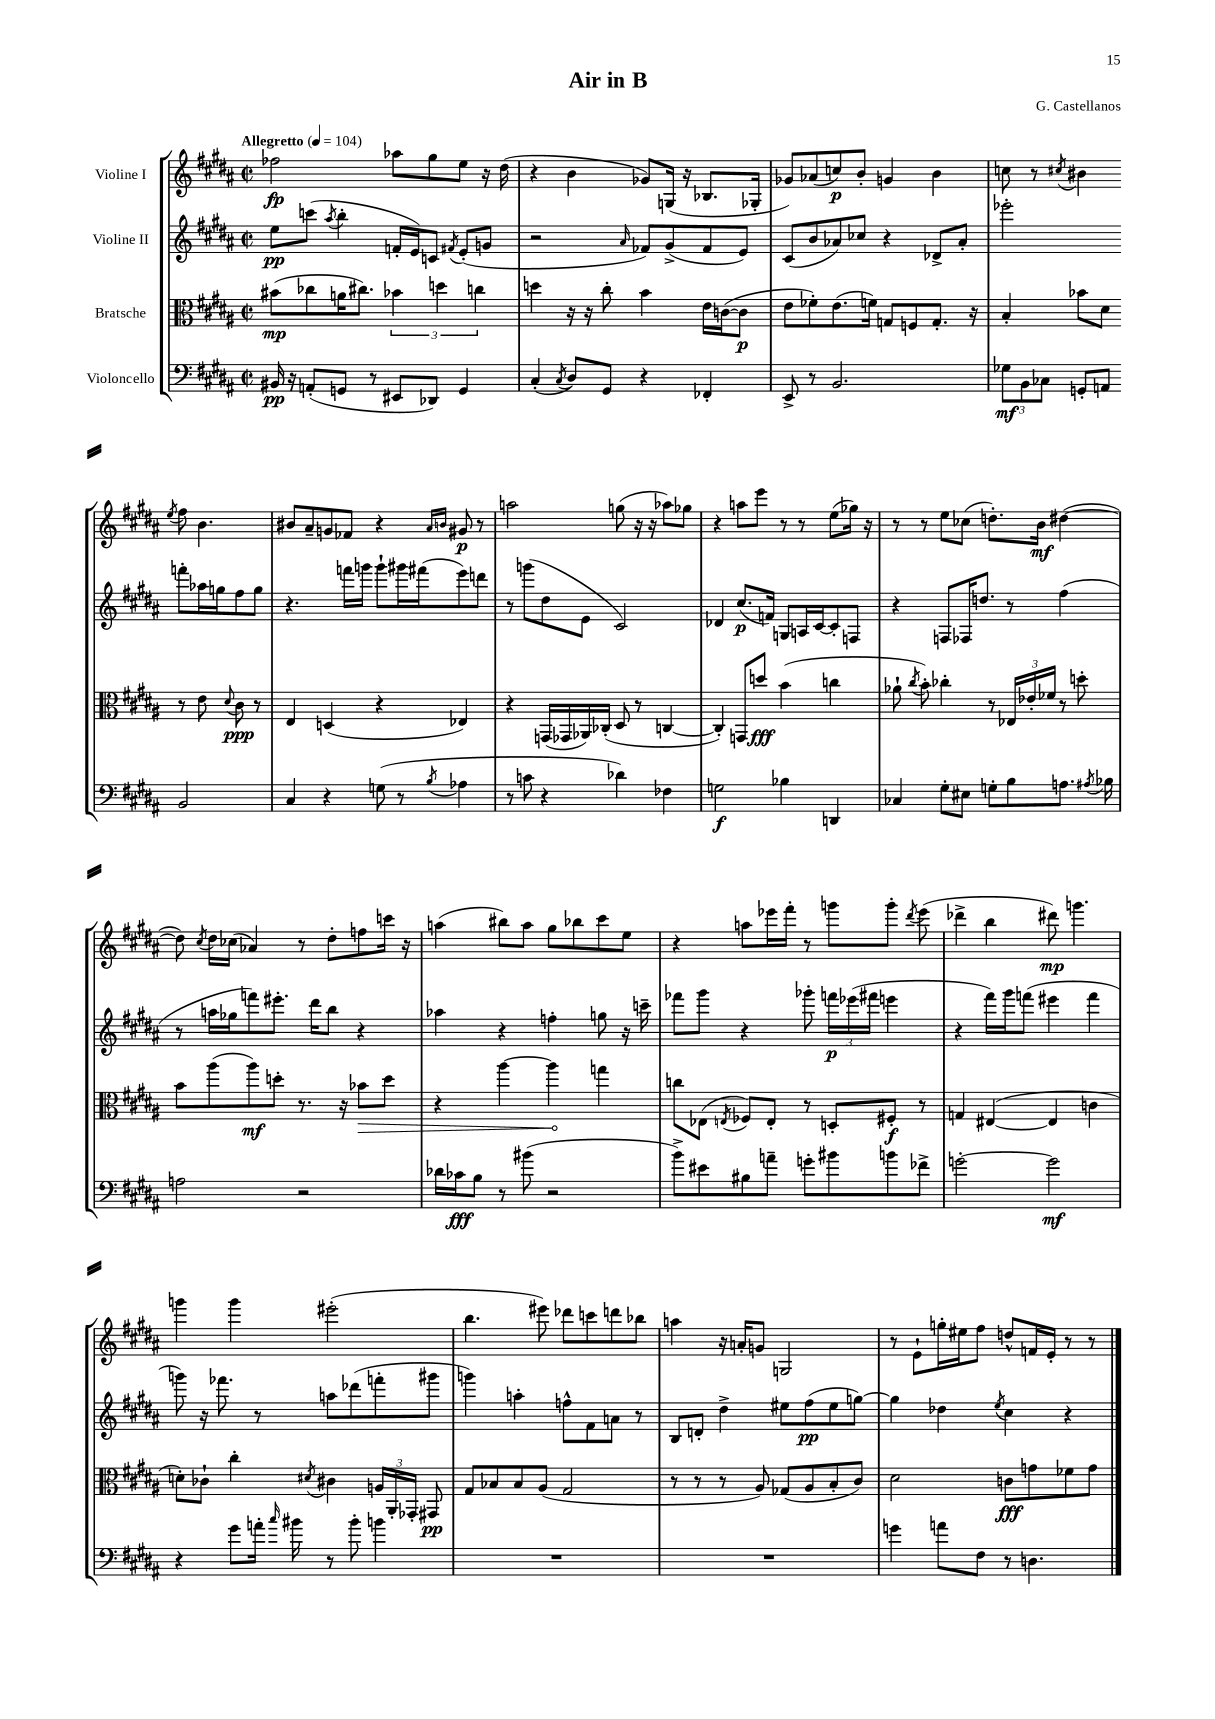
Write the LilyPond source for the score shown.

\header { title = "Air in B" composer = "G. Castellanos" }
<<
\new StaffGroup <<
\new Staff = "s0" \with { instrumentName = "Violine I" } {
    \clef treble \key b \major \defaultTimeSignature \time 2/2 \tempo "Allegretto" 4 = 104
    \autoBeamOff fes''2\fp aes''8[ gis''8 e''8] r16 dis''16( |
    r4 b'4 ges'8[) g16]( r16 bes8.[ ges16]-. |
    ges'8[) aes'8( c''8\p) b'8]-. g'4 b'4 |
    c''8 r8 \acciaccatura { cis''8 } bis'4 \acciaccatura { e''8 } fis''8 bis'4. |
    bis'8[ ais'8-- g'8 fes'8] r4 \grace { ais'16[ b'16] } gis'8\p r8 |
    a''2 g''8( r16 r16 aes''8[) ges''8] |
    r4 a''8[ e'''8] r8 r8 e''8[( ges''16]) r16 |
    r8 r8 e''8[ ces''8]( d''8.[-.) b'16]\mf dis''4~( |
    dis''8) \acciaccatura { cis''8 } dis''16[ ces''16]( aes'4) r8 dis''8[-. f''8 c'''16] r16 |
    a''4( bis''8[) a''8] gis''8[ bes''8 cis'''8 e''8] |
    r4 a''8[ ees'''16 fis'''16]-. r8 g'''8[ g'''8]-. \acciaccatura { dis'''8 } ees'''8( |
    des'''4-> b''4 dis'''8\mp) g'''4. |
    g'''4 g'''4 eis'''2-.( |
    b''4. eis'''8) des'''8[ c'''8 d'''8 bes''8] |
    a''4 r16 a'16[-. g'8] g2 |
    r8 e'8[-! g''16-. eis''16 fis''8] d''8[-^ f'16 e'16]-. r8 r8 \bar "|." |
}
\new Staff = "s1" \with { instrumentName = "Violine II" } {
    \clef treble \key b \major \defaultTimeSignature \time 2/2
    \autoBeamOff e''8[\pp c'''8]( \acciaccatura { ais''8 } b''4-. f'16[-. e'16) c'8] \acciaccatura { fis'8 } e'8[-.( g'8] |
    r2 \grace { ais'16 } fes'8[) gis'8->( fes'8 e'8]) |
    cis'8[( b'8 aes'8) ces''8] r4 des'8[-> aes'8]-. |
    ees'''2-. f'''8[-. aes''16 g''16 fis''8 g''8] |
    r4. f'''16[ g'''16] g'''8[-! gis'''16 fis'''16( e'''8) d'''8] |
    r8 g'''8[( dis''8 e'8] cis'2) |
    des'4 cis''8.[\p( f'16]) g8[ a16 cis'16~ cis'8-. f8] |
    r4 f8[ fes16 d''8.] r8 fis''4( |
    r8 a''16[ ges''16 f'''8) eis'''8.]-. dis'''16[ b''8] r4 |
    aes''4 r4 f''4-. g''8 r16 c'''16-- |
    fes'''8[ gis'''8] r4 ges'''8-. \tuplet 3/2 { f'''16[\p ees'''16( fis'''16] } e'''4 |
    r4 fis'''16[) gis'''16 f'''8]( eis'''4 f'''4 |
    g'''8) r16 fes'''8. r8 a''8[ des'''8( f'''8-. gis'''8] |
    g'''4) a''4-. f''8[-^ fis'8 a'8] r8 |
    b8[ d'8]-. dis''4-> eis''8[ fis''8\pp( eis''8 g''8]~) |
    g''4 des''4 \acciaccatura { e''8 } cis''4 r4 \bar "|." |
}
\new Staff = "s2" \with { instrumentName = "Bratsche" } {
    \clef alto \key b \major \defaultTimeSignature \time 2/2
    \autoBeamOff bis'8[\mp( ces''8 a'16 cis''8.]) \tuplet 3/2 { bes'4 d''4 c''4 } |
    d''4 r16 r16 cis''8-. b'4 e'16[ c'16~( c'8]\p |
    e'8[ fes'8-.) e'8.( f'16]) g8[ f8 g8.]-. r16 |
    b4-. bes'8[ dis'8] r8 e'8 \appoggiatura { dis'8 } cis'8\ppp r8 |
    e4 d4( r4 ees4) |
    r4 g,16[( ges,16 aes,16) ces16]-.( dis8 r8 c4~ |
    c4-.) g,8[ d''8]\fff b'4( c''4 |
    aes'8-! \acciaccatura { cis''8 } b'8-.) ces''4-. r8 \tuplet 3/2 { ees16[ ees'16-. fes'16] } r8 d''8-. |
    b'8[ ais''8( ais''8\mf) d''8]-. r8. r16 \once \override Hairpin.circled-tip = ##t bes'8[\> d''8] |
    r4 ais''4~ ais''4\! g''4 |
    c''8[ ees8]( \acciaccatura { e8 } fes8[) e8]-. r8 d8[-. fis8]-.\f r8 |
    g4 eis4~( eis4 c'4 |
    d'8[-.) ces'8]-! cis''4-. \acciaccatura { dis'8 } cis'4 \tuplet 3/2 { a16[ ais,16-. ges,16]-. } gis,8\pp |
    gis8[ bes8 bes8 ais8]( gis2 |
    r8 r8 r8 ais8) ges8[( ais8 b8-. cis'8]) |
    dis'2 c'8[\fff g'8 fes'8 g'8] \bar "|." |
}
\new Staff = "s3" \with { instrumentName = "Violoncello" } {
    \clef bass \key b \major \defaultTimeSignature \time 2/2
    \autoBeamOff bis,16\pp r16 a,8[-.( g,8] r8 eis,8[ des,8]) g,4 |
    cis4-.( \acciaccatura { cis8 } dis8[) gis,8] r4 fes,4-. |
    e,8-> r8 b,2. |
    \tuplet 3/2 { ges8[\mf b,8 ces8] } g,8[-. a,8] b,2 |
    cis4 r4 g8( r8 \acciaccatura { b8 } aes4 |
    r8 c'8 r4 des'4) fes4 |
    g2\f bes4 d,4 |
    ces4 gis8[-. eis8] g8[-. b8 a8.] \acciaccatura { ais8 } bes16 |
    a2 r2 |
    des'16[ ces'16\fff b8] r8 bis'8( r2 |
    b'8[->) eis'8 bis8 a'8]-- g'8[-. bis'8 b'8 fes'8]-> |
    g'2~-. g'2\mf |
    r4 gis'8[ a'16]-. \grace { cis''16 } bis'16 r8 bis'8-. b'4 |
    R1 |
    R1 |
    g'4 a'8[ fis8] r8 d4. \bar "|." |
}
>>
>>
\layout { \context { \Score \remove "Bar_number_engraver" } }
